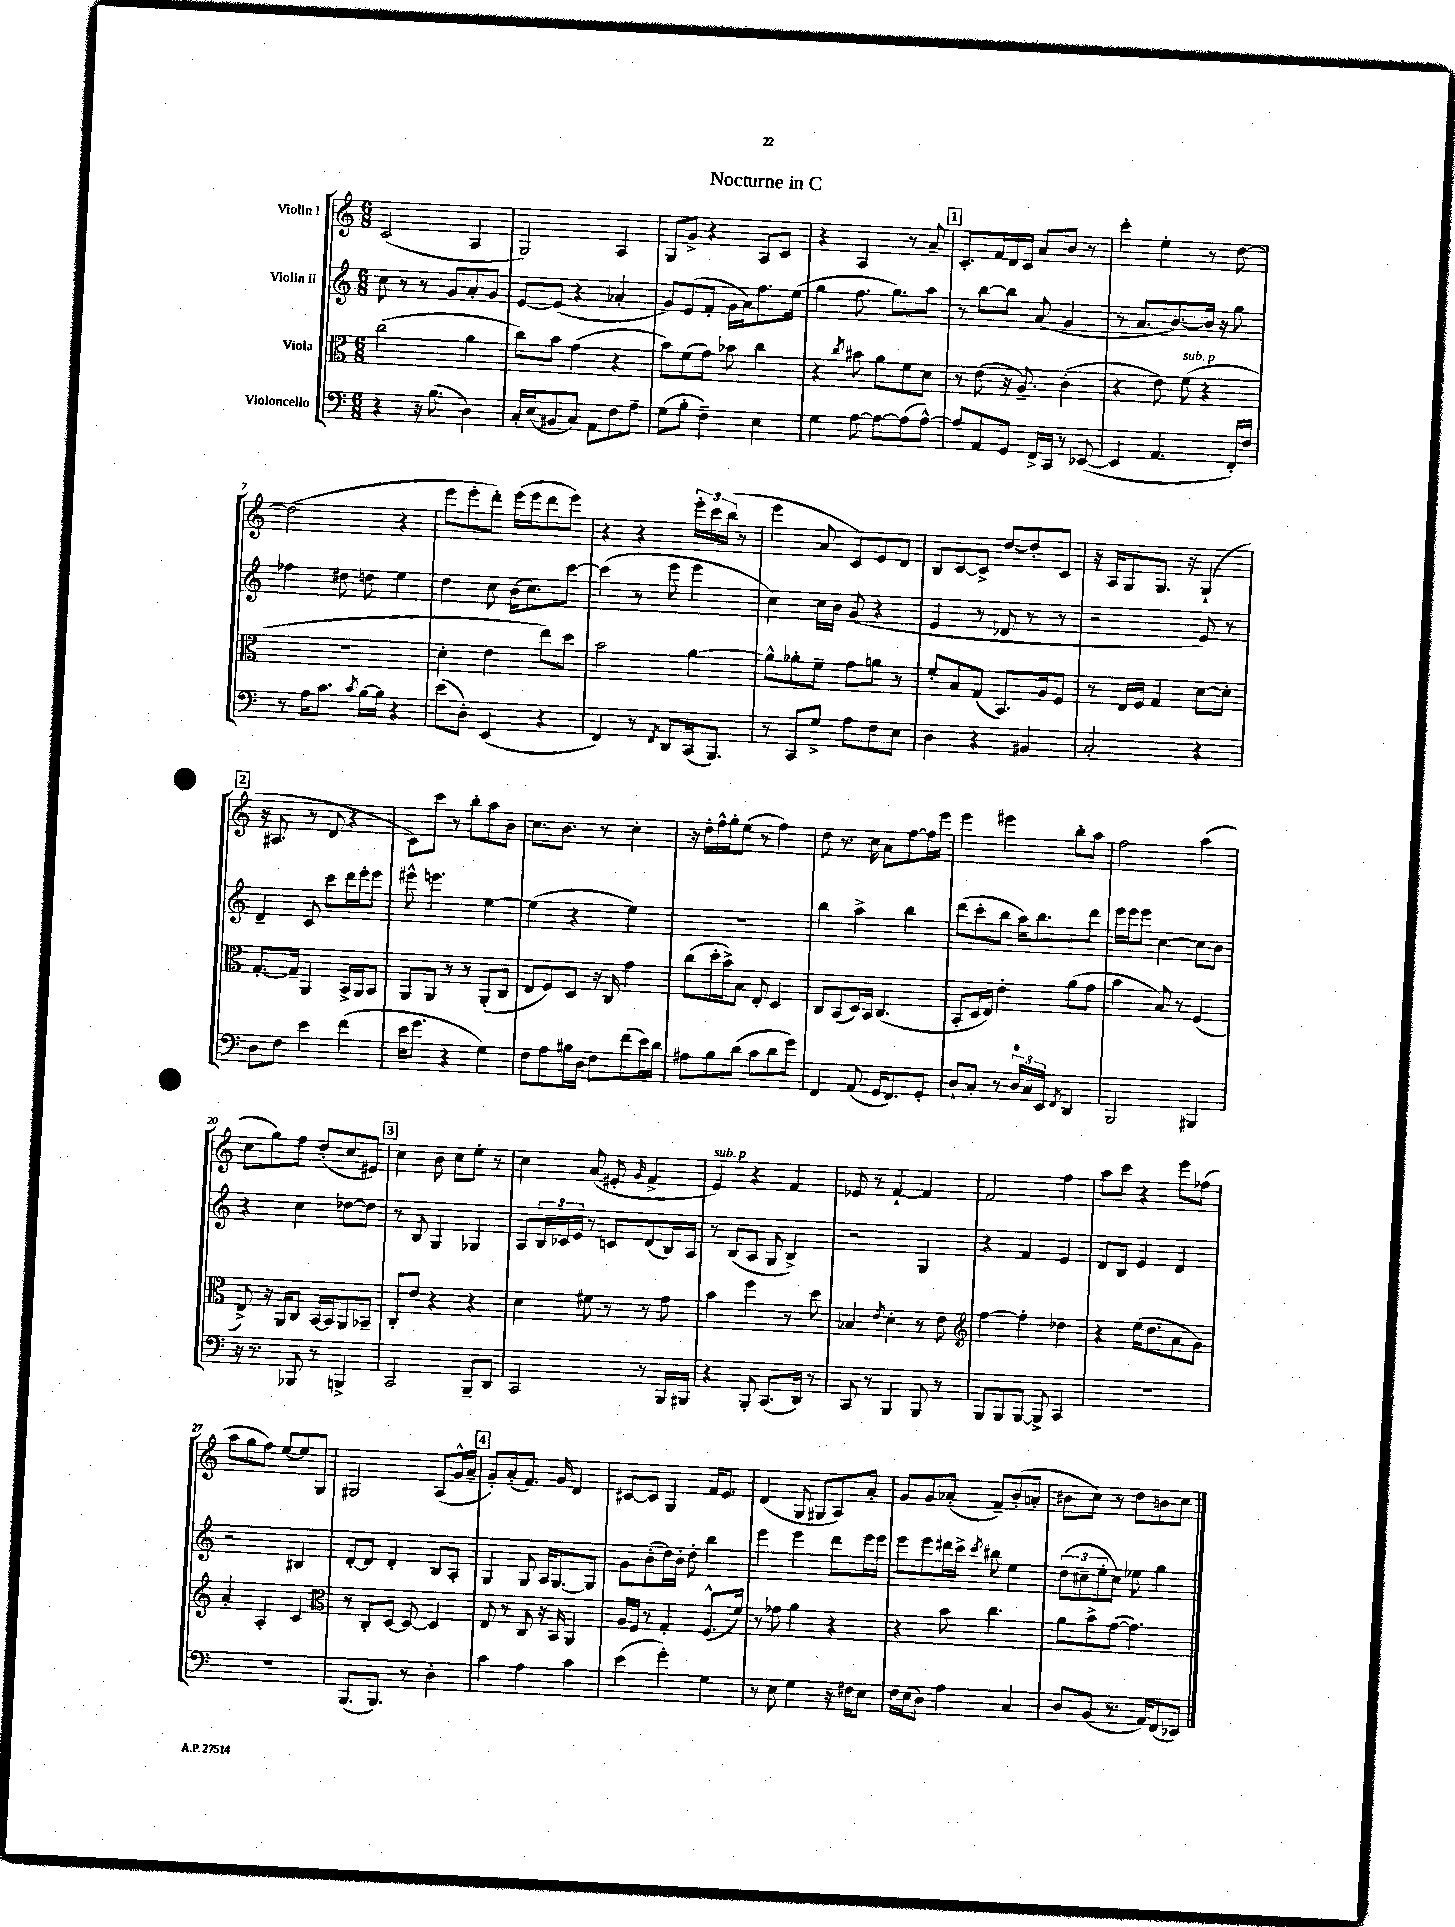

**kern	**kern	**kern	**kern
*staff4	*staff3	*staff2	*staff1
*clefF4	*clefC3	*clefG2	*clefG2
*k[]	*k[]	*k[]	*k[]
*M6/8	*M6/8	*M6/8	*M6/8
4r	(2cc\	8cc\	(2c/
.	.	8r	.
16r	.	8r	.
(8.B\	.	.	.
.	.	8g/L	.
4D\)	4a\	8a'/	4A/
.	.	8g/J	.
=	=	=	=
16C'/LL	8cc\L)	[8e/L	2G/)
(16E/J	.	.	.
8BB#/	8b\J	(8e/]J	.
8C/J)	(4g\	4r	.
8AA\L	.	.	.
8F\	4r	4a-'/	4A/
8A~\J	.	.	.
=	=	=	=
(8G\L	8b\L)	8g/L)	8G/L
8B'\J	(8f\	(8e/	8g^/J
4F~\)	8g\J)	8f'/J	4r
.	8b-\	16g\LL	.
.	.	16a\J)	.
4E\	4cc\	8.ff\	8A/L
.	.	.	8c/J
.	.	(16ee\Jk	.
=	=	=	=
4G\	4r	4gg\	4r
.	8qcc/	.	.
[8A\	8b#\	8.ff\	4A/
8A\_L	8a\L	.	.
.	.	8.gg\L)	.
(8A\]	8f\	.	8r
[8A^^\J)	8d\J	8aa\J	8a~/
=	=	=	=
8A/]L	8r	8r	8.c'/L
8AA/	(8e\	[8bb\L	.
.	.	.	16f/L
8GG/J	16r	8bb\]J	16d/
.	8.A~/)	.	16c/JJ
16FF^/LL	.	(8a/	8a/L
16CC/JJ	.	.	.
8r	(4c'\	4g/	8b/J
([8EE-/	.	.	8r
=	=	=	=
4EE-/]	4r	8r	4ccc'\
.	.	8.a/L	.
4.AA/	8e\)	.	4ee'\
.	.	[8.b/)	.
.	(8f\	.	.
.	4r	16b/]Jk	8r
.	.	16r	.
16FF'/LL)	.	8gg\	[8dd\
16F/JJ	.	.	.
=	=	=	=
8r	2.r	4ff-\	(2dd\]
16A\LK	.	.	.
8.c\J	.	.	.
.	.	8dd#\	.
8qc/	.	.	.
[16B\LL	.	8dd\	.
16B\]JJ	.	.	.
4r	.	4ee\	4r
=	=	=	=
(8e\L	4d'\	4dd\	8eee\L
8D'\J)	.	.	8eee'\
(4EE/	4e\	8cc\	8ddd'\J)
.	.	(16b\LK	(16eee\LL
.	.	8.cc\)	16eee\J
4r	8ee\L)	.	8ddd\
.	8dd\J	[8ccc\J	8eee\J)
=	=	=	=
4FF/)	2b\	(4ccc\]	4r
8r	.	8r	4r
8qFF/	.	.	.
8DD/L	.	8eee\	.
(16CC/k	[4a\	4eee\	24eee'\LL
.	.	.	24ccc\
8.BBB/J)	.	.	.
.	.	.	(24bb\JJ
.	.	.	8r
=	=	=	=
8r	8a^^\]L	4cc\)	4eee\
8CC/L	8a-'\	.	.
8G^/J	8f~\J	16cc\LL	8a/
.	.	16b\JJ	.
8A\L	8g\L	(8g/	8c/L)
8F\	8a\J	4r	8e/
8E\J	8r	.	8d/J
=	=	=	=
4D\	8f'/L	4e/	8B/L
.	8B/	.	[8c/
4r	(8G/J	8r	8c^/]J
.	8.BB/L)	8d-/	[8dd/L
4BB#/	.	8r	8dd'/]
.	16A/k	.	.
.	8F/J	8r	8c/J
=	=	=	=
2C'/	8r	2r	16r
.	.	.	16A/LK
.	16E/LL	.	8G/
.	16F/JJ	.	.
.	4G/	.	8.G/J
.	.	.	16r
4r	[8d\L	8e/)	(4G`/
.	8d'\]J	8r	.
=	=	=	=
8D\L	[8.G'/L	4d~/	16r
.	.	.	8.A#/
8F\J	.	.	.
.	16G~/]Jk	.	.
4e\	4AA/	8c/	8r
.	.	8ccc\L	8d/
(4f\	16BB^/LL	16ddd\L	4r
.	16AA/J	16eee'\J	.
.	8BB/J	8eee\J	.
=	=	=	=
16e\LK	8AA/L	8eee#^^\	8c\L)
8.g\J	.	.	.
.	8AA/J	4.eee\	8ccc\J
4r	8r	.	8r
.	8r	.	8bb'\L
4G\)	(8AA'/L	[4ee\	8aa\
.	8C/J	.	8b\J
=	=	=	=
8F\L	8E/L	(4ee\]	8.cc\L
8A\	8F/)	.	.
.	.	.	8.b\J
16B#\L	8D/J	4r	.
16D\JJ	.	.	.
8F\L	16r	.	8r
.	16C/	.	.
(8f\	4g\	4ee\)	4cc'\
16e\L)	.	.	.
16d\JJ	.	.	.
=	=	=	=
8A#\L	(8cc\L	2.r	16r
.	.	.	16dd'\LL
8B\	16dd'\L	.	16ff^^\
.	16b^\J)	.	16gg'\J
(8d\J	8B\J	.	(8ee\J
8c\L	8E'/	.	8r
8d\	4D/	.	4ff\)
8g\J)	.	.	.
=	=	=	=
4FF/	8C/L	4bb\	8dd\
.	(8BB/	.	8.r
(8AA/	16D/L)	4aa^\	.
.	16BB/JJ	.	16cc\
16GG/LK	(4.C/	.	8a\L
8.FF/)	.	.	.
.	.	4bb\	[8ff\
8GG'/J	.	.	16ff\]L
.	.	.	16eee\JJ
=	=	=	=
8D`/L	8BB'/L	(8ddd\L	4eee\
8C'/J	16D/L	8ccc'\	.
.	16E/JJ)	.	.
8r	4e'\	8bb\J	4eee#\
24D/LL	.	16aa\LK)	.
24C/	.	.	.
.	.	8.bb\	.
24EE/JJ	.	.	.
8qFF/	.	.	.
4DD/	(8a\L	.	8bb'\L
.	8g\J	8ddd\J	8aa\J
=	=	=	=
2BBB/	4b\	16eee\LL	2ff\
.	.	16eee\J	.
.	.	8eee\J	.
.	8B/)	[4cc\	.
.	8r	.	.
4BBB#/	(4F/	8cc\]L	(4aa\
.	.	8b\J	.
=	=	=	=
16r	8E^/)	4r	8cc\L
8.r	.	.	.
.	16r	.	8gg\)
.	16AA/LK	.	.
8BBB-/	8C/J	4cc\	8ff\J
8r	[16BB/LL	.	(8dd'/L
.	16BB/]J	.	.
4BBB^/	8AA/	[8dd-\L	8cc/
.	8BB-~/J	8dd-\]J	8e#/J)
=	=	=	=
2CC/	8C'/L	8r	4cc\
.	8e/J	8B/	.
.	4r	4G/	8b\
.	.	.	8cc\L
8BBB~/L	4r	4G-/	8ee'\J
8DD/J	.	.	8r
=	=	=	=
2CC/	4d\	8A/L	4cc\
.	.	24B/L	.
.	.	24c-/	.
.	.	24e/JJ	.
.	8f#\	8r	(8a/
.	8r	8c/L	8e#'/
.	.	.	16qqg/
8r	8r	(8d/	4f^/
16BBB/LL	8g\	16B/L)	.
16BBB#/JJ	.	16A/JJ	.
=	=	=	=
4r	4b\	8r	4e/)
.	.	(8B/L	.
8BBB'/	4ff\	8A/J	4r
(8.CC/L	.	8G/	.
.	8r	4B^/)	4f/
16DD/Jk)	.	.	.
8r	8dd\	.	.
=	=	=	=
8CC/	4B-/	2r	8e-/
8r	.	.	8r
.	8qe/	.	.
4BBB/	4d'\	.	[4f`/
8BBB/	8r	4G/	4f/]
8r	8e\	.	.
=	=	=	=
*	*clefG2	*	*
8BBB/L	[4ff\	4r	2f/
8BBB/	.	.	.
[8BBB/J	4ff'\]	4f/	.
8BBB^/]	.	.	.
4CC/	4dd-\	4e/	4ff\
=	=	=	=
2.r	4r	8d/L	8aa\L
.	.	8B/J	8ccc\J
.	(16ee\LK	4e/	4r
.	8.dd\	.	.
.	8a\	4d/	8eee\L
.	8g\J)	.	(8ff-\J
=	=	=	=
2.r	4a'/	2r	8aa\L
.	.	.	8gg\
.	4A'/	.	8ff\J)
.	.	.	[8ee/L
.	4c/	4B#/	8ee/]
.	.	.	8G/J
=	=	=	=
*	*clefC3	*	*
(8.BBB/L	8r	[8d'/L	2G#/
.	8C'/L	8d/]J	.
8.BBB/J)	.	.	.
.	[8D/J	4d'/	.
8r	8D/_	.	.
4D'\	4D/]	8B/L	(8A/L
.	.	8A'/J	16g^^/L
.	.	.	16a~/JJ
=	=	=	=
4c\	8E/	4G/	8g'/L)
.	8r	.	(8a'/
4A\	8C/	8G/	8.f/J)
.	16r	16A/LK	.
.	16BB/	[8.G/	16g/
4c\	4AA/	.	4d/
.	.	8G/]J	.
=	=	=	=
(4e\	16A/LL	8g\L	[8c#/L
.	16F/JJ	.	.
.	8r	(8b'\	8c#/]J
4g'\)	4G'/	16dd\L)	4G/
.	.	16b'\JJ	.
.	.	8dd'\	.
4G\	(8.F^^/L	4bb\	16f/LK
.	.	.	8.e/J
.	16f/Jk)	.	.
=	=	=	=
8r	8r	4eee\	(4d/
8E\	8g-\	.	.
4G\	4a\	4eee\	8G/
.	.	.	8G#/L
16r	4r	8ddd\L	8A/)
16F#\LK	.	.	.
8E\J	.	16eee\L	8a'/J
.	.	16eee\JJ	.
=	=	=	=
16F\LL	4r	8eee\L	8g/L
(16E\J	.	.	.
8D\J)	.	8eee\	8g/
4A\	8b\	16ddd#\L	(8a-'/J
.	.	16ccc^\JJ	.
.	.	8qccc/	.
.	4.cc\	8bb#\	8f~/L)
4C/	.	4ee\	(8b'/
.	.	.	8a'/J
=	=	=	=
8D/L	8a\L	(12dd\L	8b#\L
.	.	12cc#~\	.
(8BB/J	8b^\	.	8cc\J)
.	.	12ee'\	.
8.r	([8g\J	8cc#\J)	8r
.	4.g\])	8ee-\	8dd\L
16AA/LK)	.	.	.
(8FF/	.	4gg\	8b\
8EE-/J)	.	.	8cc\J
==	==	==	==
*-	*-	*-	*-
